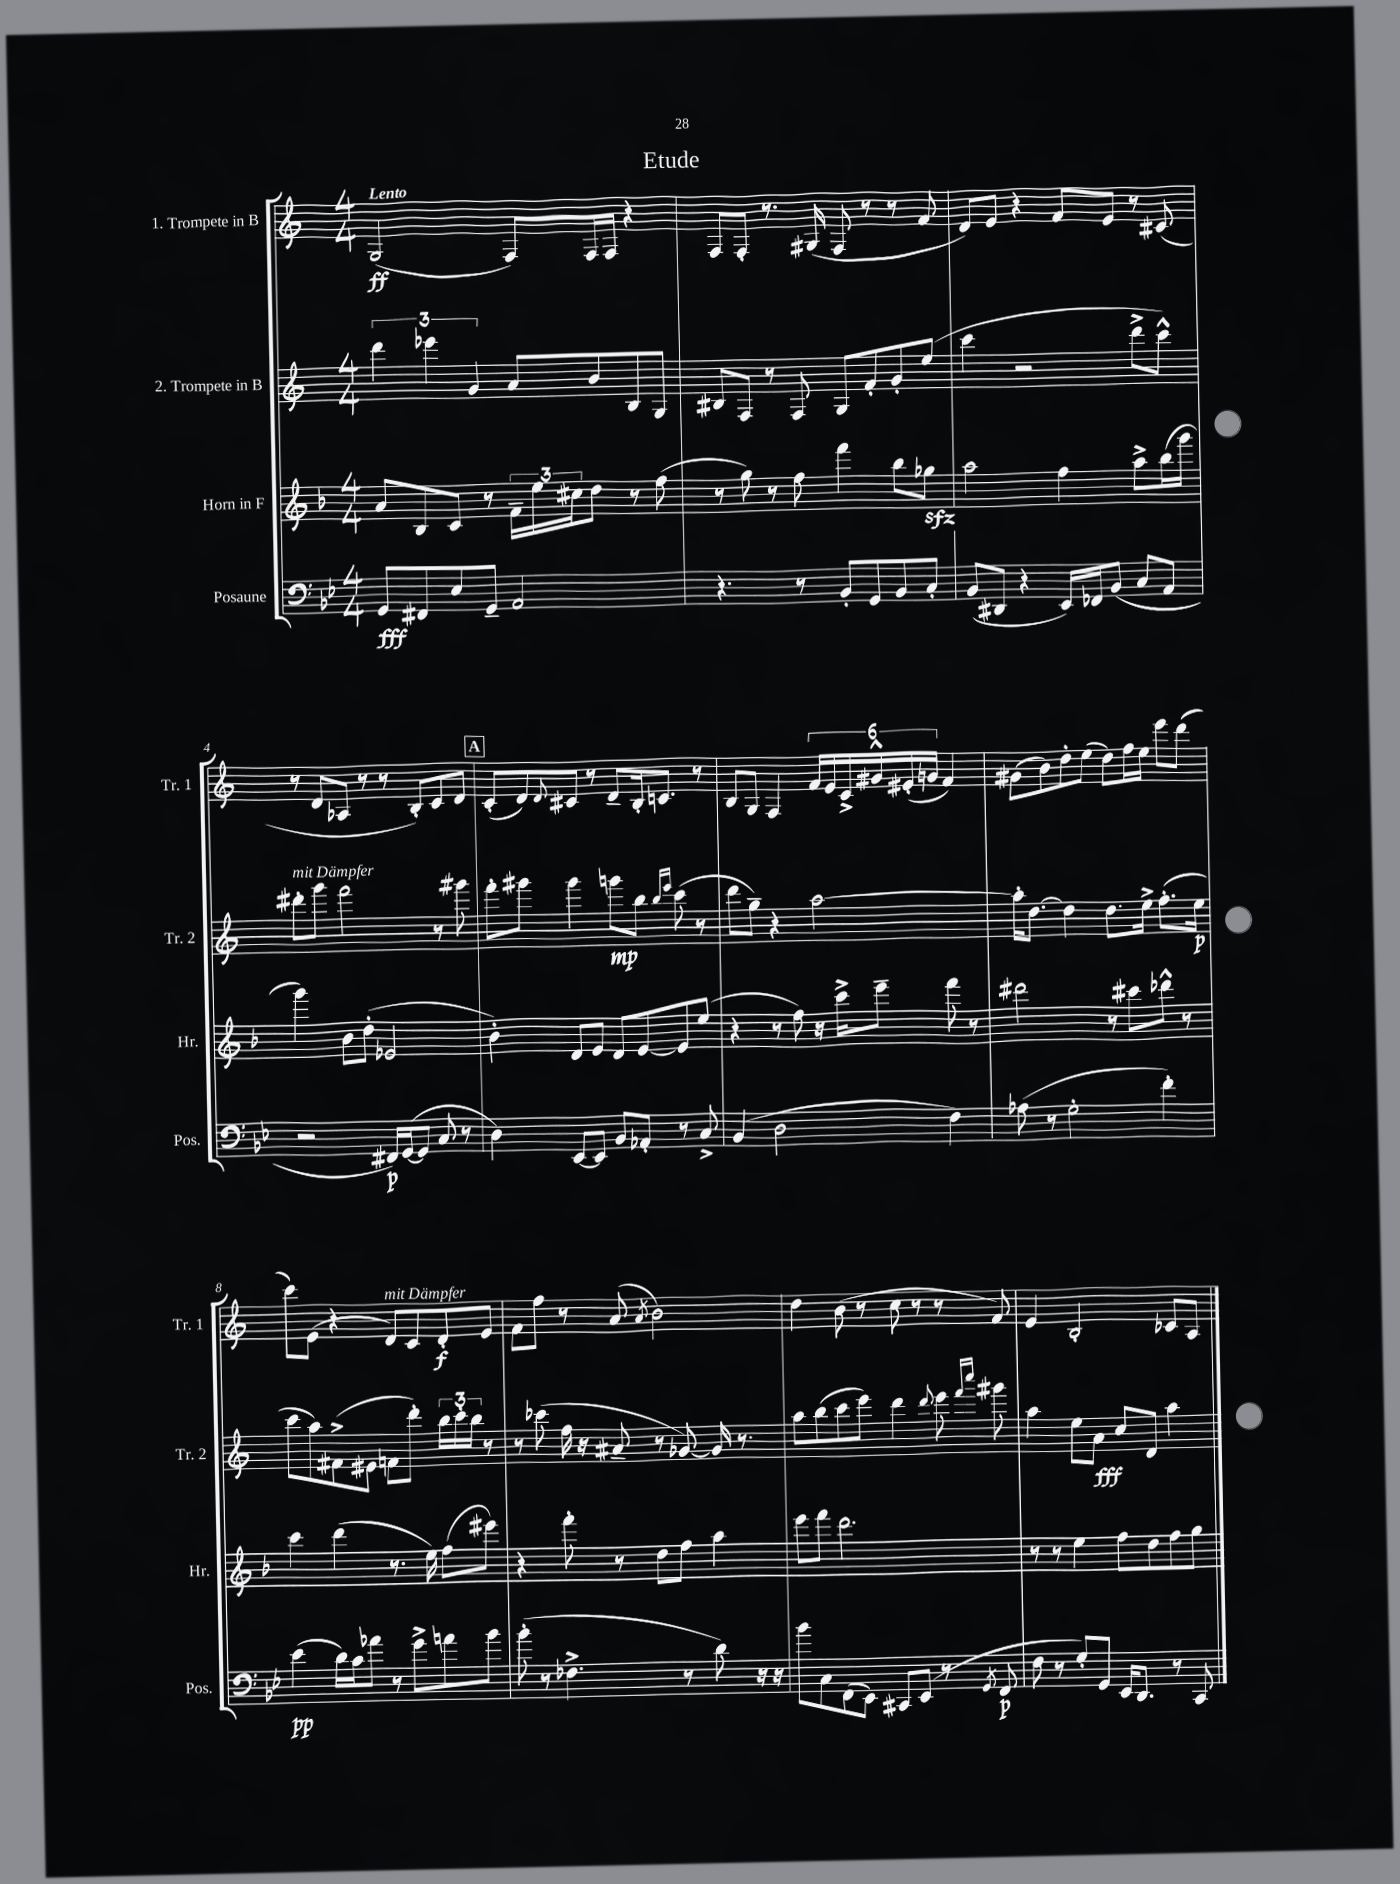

**kern	**dynam	**kern	**kern	**dynam	**kern	**dynam
*part4	*part4	*part3	*part2	*part2	*part1	*part1
*staff4	*staff4	*staff3	*staff2	*staff2	*staff1	*staff1
*I"Posaune	*	*I"Horn in F	*I"2. Trompete in B	*	*I"1. Trompete in B	*
*I'Pos.	*	*I'Hr.	*I'Tr. 2	*	*I'Tr. 1	*
*clefF4	*	*clefG2	*clefG2	*	*clefG2	*
*k[b-e-]	*	*k[b-]	*k[]	*	*k[]	*
*M4/4	*	*M4/4	*M4/4	*	*M4/4	*
=1	=1	=1	=1	=1	=1	=1
!	!	!	!	!	!LO:TX:a:B:t=Lento	!
8GG/L	fff	8a/L	6ddd\	.	(2G/	ff
8FF#X/	.	8B-/	.	.	.	.
.	.	.	6eee-X\	.	.	.
8E-/	.	8c/J	.	.	.	.
.	.	.	6g/	.	.	.
8GG~/J	.	8r	.	.	.	.
2AA/	.	24f~\LL	8a/L	.	8F/L)	.
.	.	24ee\	.	.	.	.
.	.	24cc#X\J	.	.	.	.
.	.	8dd\J	8b/	.	16F/L	.
.	.	.	.	.	16F/JJ	.
.	.	8r	8B/	.	4r	.
.	.	(8ff\	8G/J	.	.	.
=2	=2	=2	=2	=2	=2	=2
4.r	.	8r	8B#X/L	.	8F/L	.
.	.	8gg\)	8F/J	.	8F'/J	.
.	.	8r	8r	.	8.r	.
8r	.	8ff\	8F/	.	.	.
.	.	.	.	.	(16G#X/	.
8BB-'/L	.	4fff\	8G/L	.	8F/	.
8GG/	.	.	8f'/	.	8r	.
8BB-/	.	8bb-\L	8g'/	.	8r	.
8C'/J	.	8gg-Xzz\J	(8ee/J	.	8f/	.
=3	=3	=3	=3	=3	=3	=3
(8BB-/L	.	2aa\	4ccc\	.	8d/L)	.
8DD#X/J	.	.	.	.	8e/J	.
4r	.	.	2r	.	4r	.
16EE-/LL)	.	4ff\	.	.	8f/L	.
16FF-X/J	.	.	.	.	.	.
(8BB-/J	.	.	.	.	8e/J	.
8C/L	.	8aa^\L	8ddd^\L	.	8r	.
8AA/J	.	(16bb-\L	8ccc^^\J)	.	(8c#X/	.
.	.	16ggg\JJ	.	.	.	.
!!LO:LB:g=z
=4	=4	=4	=4	=4	=4	=4
!	!	!	!LO:TX:a:i:t=mit Dämpfer	!	!	!
2r	.	4ggg\)	8ddd#X'\L	.	8r	.
.	.	.	8ggg\J	.	8d/L	.
.	.	8b-\L	2fff\	.	8A-X/J	.
.	.	(8dd'\J	.	.	8r	.
16FF#X/LL)	p	2e-X/	.	.	8r	.
([16GG/J	.	.	.	.	.	.
8GG/J]	.	.	.	.	8B'/L)	.
8C/	.	.	8r	.	8c/	.
8r	.	.	8ggg#X\	.	8d/J	.
!!LO:REH:place=s1:t=A
=5	=5	=5	=5	=5	=5	=5
4D\)	.	4b-'\)	8fff'\L	.	(8c'/L	.
.	.	.	8ggg#X\J	.	8d/)	.
.	.	.	.	.	8qqd/	.
[8EE-/L	.	8d/L	4ggg#\	.	8c#X/J	.
8EE-/J]	.	8e/J	.	.	8r	.
8BB-/L	.	8d/L	8gggn\L	mp	8d~/L	.
8AA-X'/J	.	[8e/	8bb\J	.	16B'/k	.
.	.	.	.	.	8.cn/J	.
.	.	.	16qqbb/LL	.	.	.
.	.	.	16qqeee/JJ	.	.	.
8r	.	8e/]	(8ccc\	.	.	.
8C^/	.	(8ee/J	8r	.	8r	.
=6	=6	=6	=6	=6	=6	=6
(4BB-/	.	4r	8ddd\L	.	8B/L	.
.	.	.	8gg~\J)	.	8G/J	.
2D\	.	8r	4r	.	4F/	.
.	.	8ff\)	.	.	.	.
.	.	16r	[2aa\	.	24f/LL	.
.	.	.	.	.	24e/	.
.	.	16ccc^\KL	.	.	.	.
.	.	.	.	.	24c^/	.
.	.	8eee~\J	.	.	24g#X^^/	.
.	.	.	.	.	(24e#X'/	.
.	.	.	.	.	24gn/JJ	.
4F\)	.	8fff\	.	.	4f/)	.
.	.	8r	.	.	.	.
=7	=7	=7	=7	=7	=7	=7
(8A-X\	.	2ddd#X\	16aa'\KL]	.	(8g#X\L	.
.	.	.	[8.dd\J	.	.	.
8r	.	.	.	.	8b\)	.
2G'\	.	.	4dd\]	.	8dd'\	.
.	.	.	.	.	(8ee\J	.
.	.	8r	8.dd\L	.	8dd\L)	.
.	.	8ccc#X\L	.	.	16ff\L	.
.	.	.	16ee^\Jk	.	16ee\JJ	.
4f'\)	.	8ddd-X^^\J	(8.ff'\L	.	8eee\L	.
.	.	8r	.	.	(8ddd\J	.
.	.	.	16ee\Jk	p	.	.
!!LO:LB:g=z
=8	=8	=8	=8	=8	=8	=8
(4e-\	pp	4ccc\	8ccc\L	.	8ccc\L)	.
.	.	.	8aa\)	.	(8e\J	.
16d\LL)	.	(4ddd\	(8f#X^\	.	4r	.
16c\J	.	.	.	.	.	.
8a-X\J	.	.	8e#X\J	.	.	.
!	!	!	!	!	!LO:TX:a:i:t=mit Dämpfer	!
8r	.	8.r	8fn\L	.	8d/L)	.
8g^\L	.	.	8ddd'\J)	.	8c/	.
.	.	16ee\)	.	.	.	.
8an\	.	(8ff\L	24bb\LL	.	8d'/	f
.	.	.	24ccc'\	.	.	.
.	.	.	24bb\JJ	.	.	.
8b-\J	.	8eee#X\J)	8r	.	8e/J	.
=9	=9	=9	=9	=9	=9	=9
(8b-'\	.	4r	8r	.	8f\L	.
8r	.	.	(8ccc-X\	.	8ff\J	.
4.F-X^\	.	8fff'\	16ff\	.	8r	.
.	.	.	16r	.	.	.
.	.	8r	8a#X~/	.	(8a/	.
.	.	.	.	.	8qa/	.
.	.	8dd\L	8r	.	2b\)	.
8r	.	8ff\J	[8g-X/)	.	.	.
8d\)	.	4aa\	16g-/]	.	.	.
.	.	.	8.r	.	.	.
16r	.	.	.	.	.	.
16r	.	.	.	.	.	.
=10	=10	=10	=10	=10	=10	=10
8b-\L	.	8eee\L	8aa\L	.	4dd\	.
8C\	.	8fff\J	(8bb\	.	.	.
(8FF\	.	2.ddd\	8ccc\	.	(8b\	.
8EE-\J)	.	.	8eee\J)	.	8r	.
8CC#X/L	.	.	4ddd\	.	8cc\	.
(8EE-/J	.	.	.	.	8r	.
.	.	.	8qqddd/	.	.	.
8r	.	.	8eee\	.	8r	.
.	.	.	16qqfff/LL	.	.	.
8qGG/	.	.	16qqcccc/JJ	.	.	.
8FF/	p	.	8ggg#X\	.	8f/)	.
=11	=11	=11	=11	=11	=11	=11
8F\	.	8r	4aa\	.	4e/	.
8r	.	8r	.	.	.	.
8G'/L)	.	4ee\	8ee\L	.	2B'/	.
8GG/J	.	.	8a\J	fff	.	.
16EE-/KL	.	8ff\L	8cc/L	.	.	.
8.DD/J	.	.	.	.	.	.
.	.	8dd\	8d/J	.	.	.
8r	.	8ff\	4aa\	.	8c-X/L	.
8CC/	.	8gg\J	.	.	8A/J	.
==	==	==	==	==	==	==
*-	*-	*-	*-	*-	*-	*-
